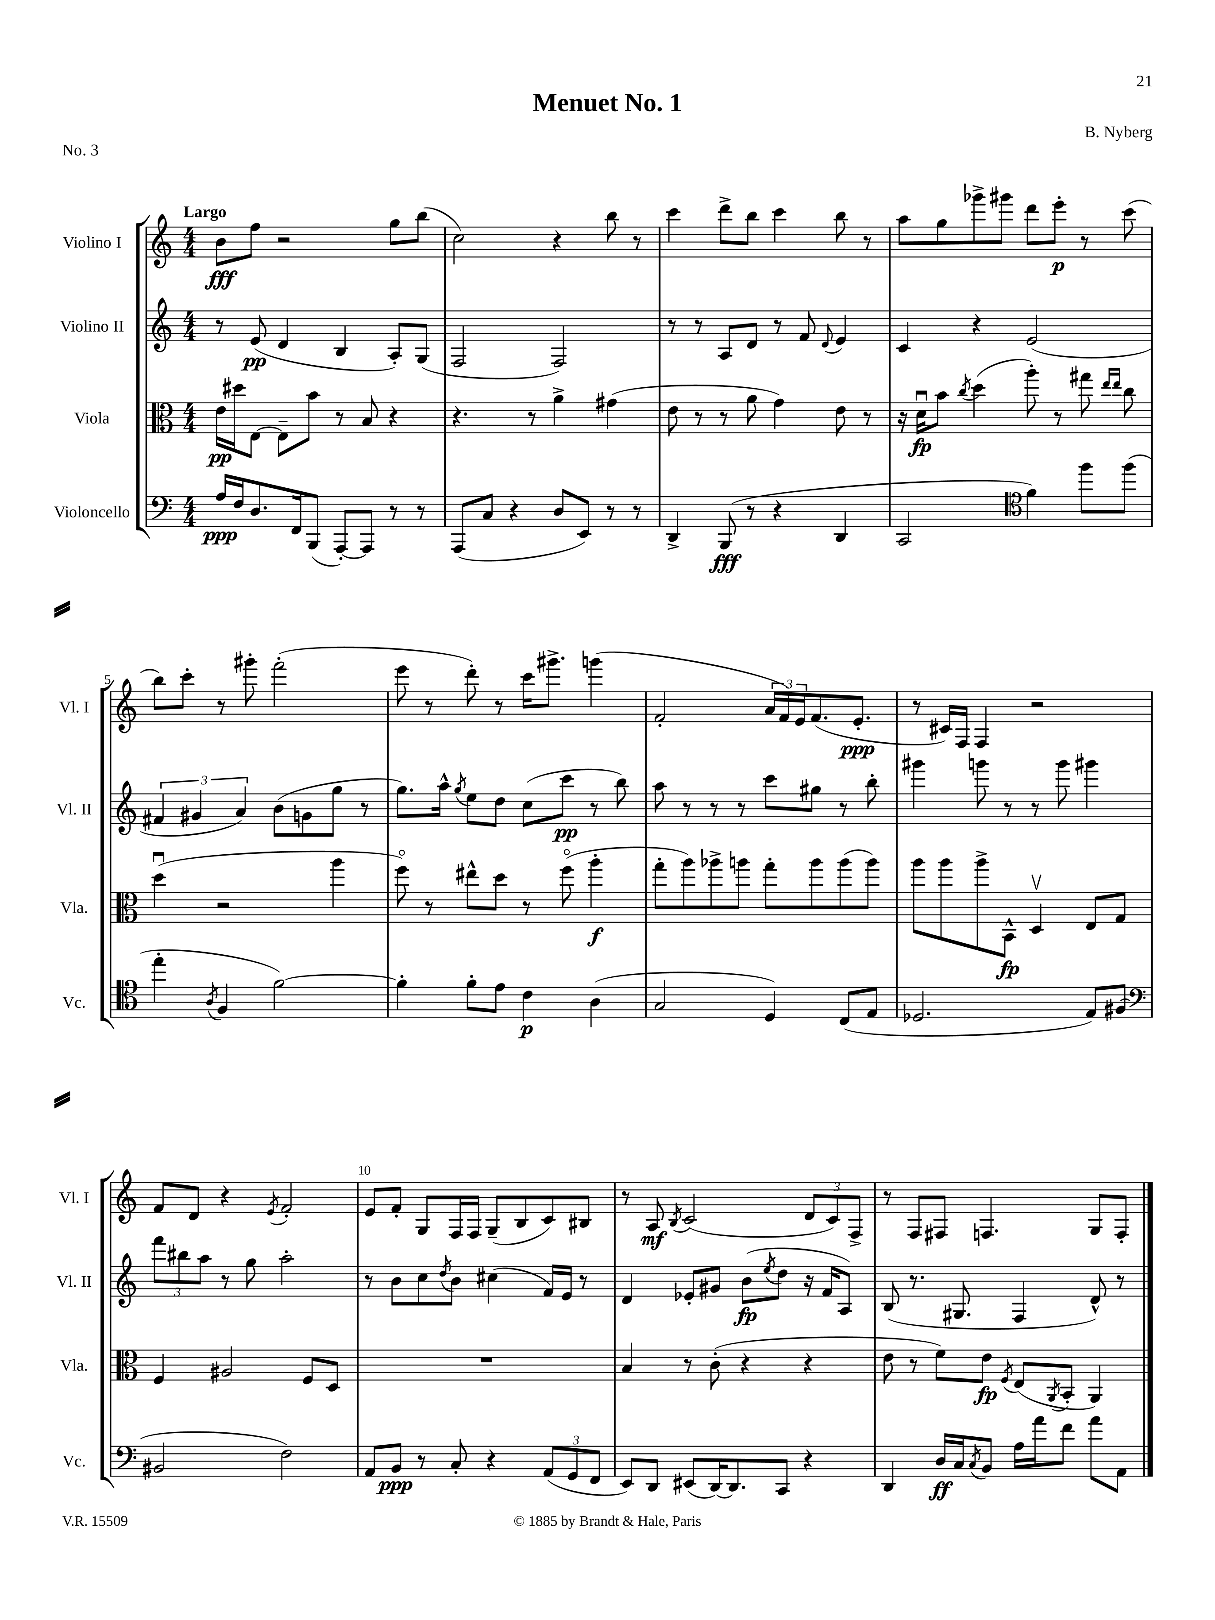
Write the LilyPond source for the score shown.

\header { title = "Menuet No. 1" composer = "B. Nyberg" piece = "No. 3" }
<<
\new StaffGroup <<
\new Staff = "s0" \with { instrumentName = "Violino I" shortInstrumentName = "Vl. I" } {
    \clef treble \key c \major \numericTimeSignature \time 4/4 \tempo "Largo"
    b'8\fff f''8 r2 g''8 b''8( |
    c''2) r4 b''8 r8 |
    c'''4 d'''8-> b''8 c'''4 b''8 r8 |
    a''8 g''8 ges'''8-> gis'''8 d'''8 e'''8-.\p r8 c'''8( |
    b''8) c'''8-. r8 gis'''8-. f'''2-.( |
    e'''8 r8 d'''8-.) r8 c'''16 gis'''8.-> g'''4( |
    f'2-. \tuplet 3/2 { a'16 f'16) e'16 } f'8.( e'8.-.\ppp |
    r8 cis'16) f16 f4 r2 |
    f'8 d'8 r4 \acciaccatura { e'8 } f'2-. |
    e'8 f'8-. g8 f16 f16 g8--( b8 c'8) bis8 |
    r8 a8\mf \acciaccatura { b8 } c'2( \tuplet 3/2 { d'8 c'8) f8-> } |
    r8 f8 fis8 f4. g8 f8-. \bar "|." |
}
\new Staff = "s1" \with { instrumentName = "Violino II" shortInstrumentName = "Vl. II" } {
    \clef treble \key c \major \numericTimeSignature \time 4/4
    r8 e'8\pp( d'4 b4 a8-.) g8( |
    f2 f2) |
    r8 r8 a8 d'8 r8 f'8 \appoggiatura { d'8 } e'4 |
    c'4 r4 e'2( |
    \tuplet 3/2 { fis'4 gis'4 a'4) } b'8( g'8 g''8 r8 |
    g''8.) a''16-^ \acciaccatura { g''8 } e''8 d''8 c''8( c'''8\pp r8 b''8) |
    a''8 r8 r8 r8 c'''8 gis''8 r8 b''8-. |
    gis'''4 g'''8 r8 r8 g'''8 gis'''4 |
    \tuplet 3/2 { f'''8 bis''8 a''8 } r8 g''8 a''2-. |
    r8 b'8 c''8 \acciaccatura { d''8 } b'8 cis''4( f'16) e'16 r8 |
    d'4 ees'8-. gis'8 b'8\fp( \acciaccatura { e''8 } d''8 r16 f'16 a8) |
    b8( r8. gis8. f4 d'8-^) r8 \bar "|." |
}
\new Staff = "s2" \with { instrumentName = "Viola" shortInstrumentName = "Vla." } {
    \clef alto \key c \major \numericTimeSignature \time 4/4
    e'16\pp dis''16 e8~ e8-- b'8 r8 b8 r4 |
    r4. r8 a'4-> gis'4( |
    e'8 r8 r8 a'8 g'4) e'8 r8 |
    r16 d'16\downbow\fp b'8 \acciaccatura { c''8 } d''4( a''8-.) r8 gis''8 \grace { e''16 e''16 } c''8 |
    d''4\downbow( r2 a''4 |
    f''8\flageolet) r8 eis''8-^ d''8 r8 f''8\flageolet( a''4-.\f |
    g''8-. a''8) aes''8-> a''8 g''8-. a''8 a''8( a''8) |
    a''8 a''8 a''8-> b,8-^\fp d4\upbow e8 g8 |
    f4 ais2 f8 d8 |
    R1 |
    b4 r8 c'8-.( r4 r4 |
    e'8 r8 f'8) e'8\fp \acciaccatura { f8 } e8( \acciaccatura { a,8 } b,8-. a,4) \bar "|." |
}
\new Staff = "s3" \with { instrumentName = "Violoncello" shortInstrumentName = "Vc." } {
    \clef bass \key c \major \numericTimeSignature \time 4/4
    a16\ppp f16 d8. f,16 b,,8( a,,8~-.) a,,8 r8 r8 |
    a,,8( c8 r4 d8 e,8) r8 r8 |
    d,4-> b,,8\fff( r8 r4 d,4 |
    c,2 \clef tenor f'4) f''8 f''8( |
    e''4-. \acciaccatura { a8 } f4 f'2~) |
    f'4-. f'8-. e'8 c'4\p a4( |
    g2 d4) c8( e8 |
    des2. e8) fis8( |
    \clef bass bis,2 f2) |
    a,8 b,8\ppp r8 c8-. r4 \tuplet 3/2 { a,8( g,8 f,8 } |
    e,8) d,8 eis,8( d,16~) d,8. c,8 r4 |
    d,4 d16\ff c16 \acciaccatura { c8 } b,8 a16 a'16 f'8 a'8 a,8 \bar "|." |
}
>>
>>
\layout { \context { \Score \override BarNumber.break-visibility = ##(#f #t #t) barNumberVisibility = #(every-nth-bar-number-visible 5) } }
